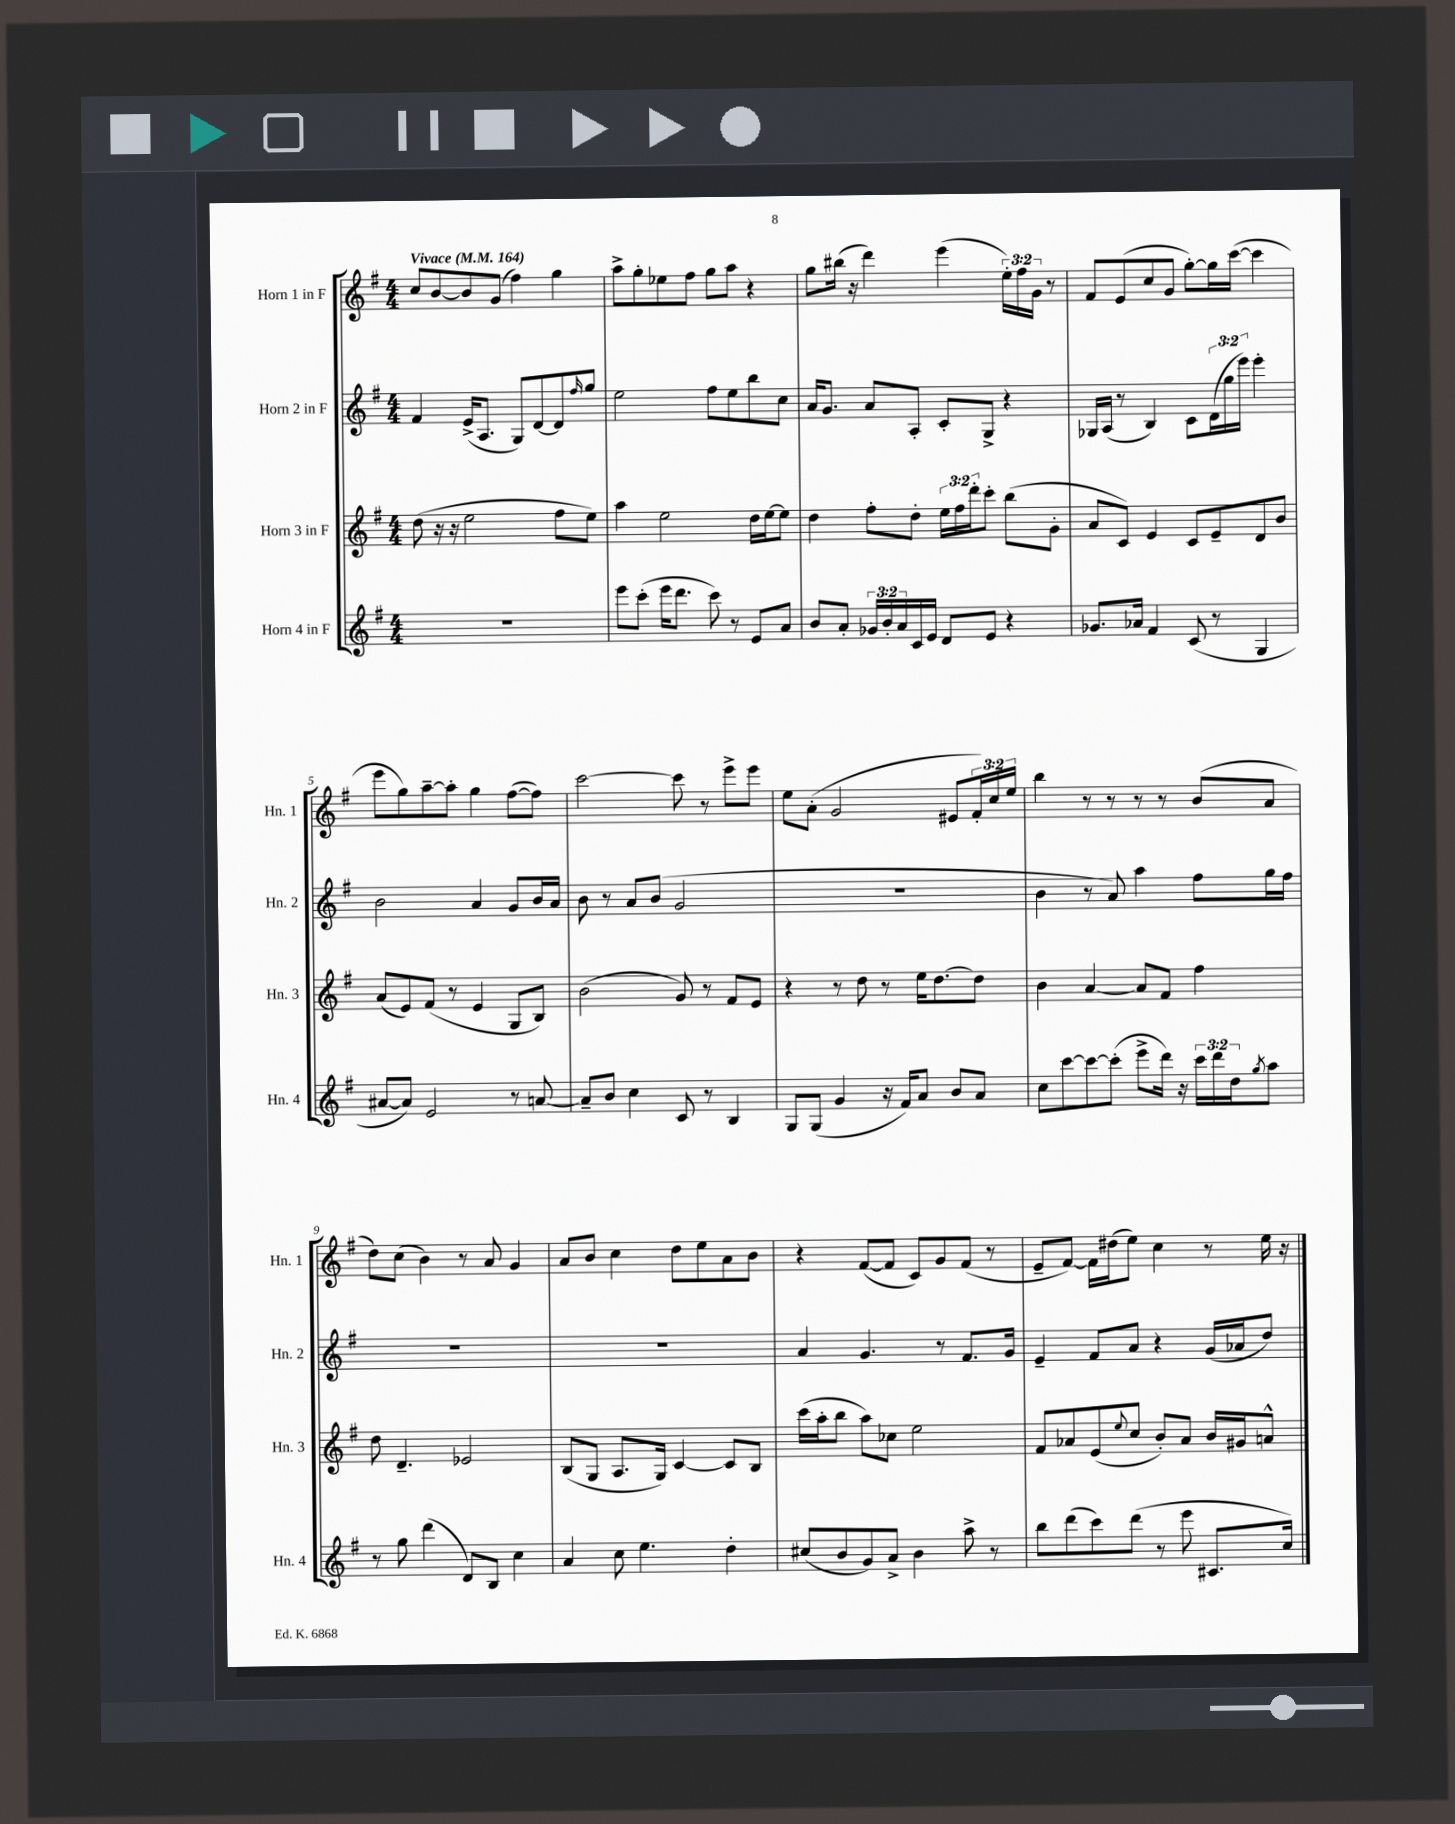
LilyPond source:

<<
\new StaffGroup <<
\new Staff = "s0" \with { instrumentName = "Horn 1 in F" shortInstrumentName = "Hn. 1" } {
    \clef treble \key g \major \numericTimeSignature \time 4/4 \override Staff.TupletNumber.text = #tuplet-number::calc-fraction-text \tempo "Vivace" 4 = 164
    c''8 b'8~ b'8 g'8( fis''4) g''4 |
    a''8-> g''8-. ees''8 fis''8 g''8 a''8 r4 |
    g''8 bis''16( r16 d'''4) e'''4( \tuplet 3/2 { e''16-.) fis''16 g'16 } r8 |
    fis'8 e'8( c''8 g'8 g''8~-.) g''16 c'''16~( c'''4 |
    e'''8 g''8) a''8~-- a''8-. g''4 fis''8~( fis''8) |
    c'''2~ c'''8 r8 e'''8-> e'''8 |
    e''8 a'8-.( g'2 eis'8 \tuplet 3/2 { fis'16-.) c''16 e''16 } |
    b''4 r8 r8 r8 r8 b'8( a'8 |
    d''8) c''8( b'4) r8 a'8 g'4 |
    a'8 b'8 c''4 d''8 e''8 a'8 b'8 |
    r4 fis'8~( fis'8 c'8) g'8 fis'8( r8 |
    e'8-- fis'8~) fis'16 dis''16( e''8) c''4 r8 e''16 r16 \bar "|." |
}
\new Staff = "s1" \with { instrumentName = "Horn 2 in F" shortInstrumentName = "Hn. 2" } {
    \clef treble \key g \major \numericTimeSignature \time 4/4 \override Staff.TupletNumber.text = #tuplet-number::calc-fraction-text
    fis'4 e'16->( a8. g8) d'8~ d'8 \grace { fis''16 } g''8 |
    e''2 fis''8 e''8 b''8 c''8 |
    a'16 g'8. a'8 a8-. c'8-. g8-> r4 |
    ges16 a16( r8 b4) c'8 \tuplet 3/2 { d'16( g''16 e'''16) } e'''4-. |
    b'2 a'4 g'8 b'16 a'16 |
    b'8 r8 a'8 b'8( g'2 |
    R1 |
    b'4 r8 a'8) a''4 fis''8 g''16 fis''16 |
    R1 |
    R1 |
    a'4 g'4. r8 fis'8. g'16 |
    e'4-- fis'8 a'8 r4 g'16( aes'16 d''8) \bar "|." |
}
\new Staff = "s2" \with { instrumentName = "Horn 3 in F" shortInstrumentName = "Hn. 3" } {
    \clef treble \key g \major \numericTimeSignature \time 4/4 \override Staff.TupletNumber.text = #tuplet-number::calc-fraction-text
    d''8( r16 r16 e''2 fis''8 e''8) |
    a''4 e''2 d''16 e''16~ e''8 |
    d''4 fis''8-. d''8-. \tuplet 3/2 { e''16 fis''16 d'''16-. } c'''8-. b''8( g'8-. |
    a'8 c'8) e'4 c'8 e'8-- d'8 b'8 |
    a'8( e'8) fis'8( r8 e'4 g8 b8) |
    b'2( g'8) r8 fis'8 e'8 |
    r4 r8 d''8 r8 e''16 d''8.~ d''8 |
    b'4 a'4~ a'8 fis'8 fis''4 |
    d''8 d'4.-- ees'2 |
    b8( g8 a8. g16) c'4~ c'8 b8 |
    c'''16( a''16-. b''8 a''8) ces''8 e''2 |
    fis'8 aes'8 e'8( \appoggiatura { e''8 } c''8 b'8-.) aes'8 b'16 gis'16 a'8-^ \bar "|." |
}
\new Staff = "s3" \with { instrumentName = "Horn 4 in F" shortInstrumentName = "Hn. 4" } {
    \clef treble \key g \major \numericTimeSignature \time 4/4 \override Staff.TupletNumber.text = #tuplet-number::calc-fraction-text
    R1 |
    e'''8 c'''8-.( e'''16 d'''8. c'''8) r8 e'8 a'8 |
    b'8 a'8-. \tuplet 3/2 { ges'16 b'16-. a'16 } c'16 e'16 d'8 e'8 r4 |
    ges'8. aes'16 fis'4 c'8( r8 g4 |
    ais'8~ ais'8) e'2 r8 a'8~ |
    a'8-- b'8 c''4 c'8 r8 b4 |
    g8 g8( g'4 r16 fis'16) a'8 b'8 a'8 |
    c''8 c'''8~ c'''8~ c'''8-.( e'''8-> d'''16) r16 \tuplet 3/2 { c'''16 d'''16 d''16 } \acciaccatura { g''8 } a''8 |
    r8 g''8 d'''4( d'8) b8 c''4 |
    a'4 c''8 e''4. d''4-. |
    cis''8( b'8 g'8) a'8-> b'4 a''8-> r8 |
    b''8 d'''8( c'''8) d'''8( r8 e'''8 cis'8. c''16) \bar "|." |
}
>>
>>
